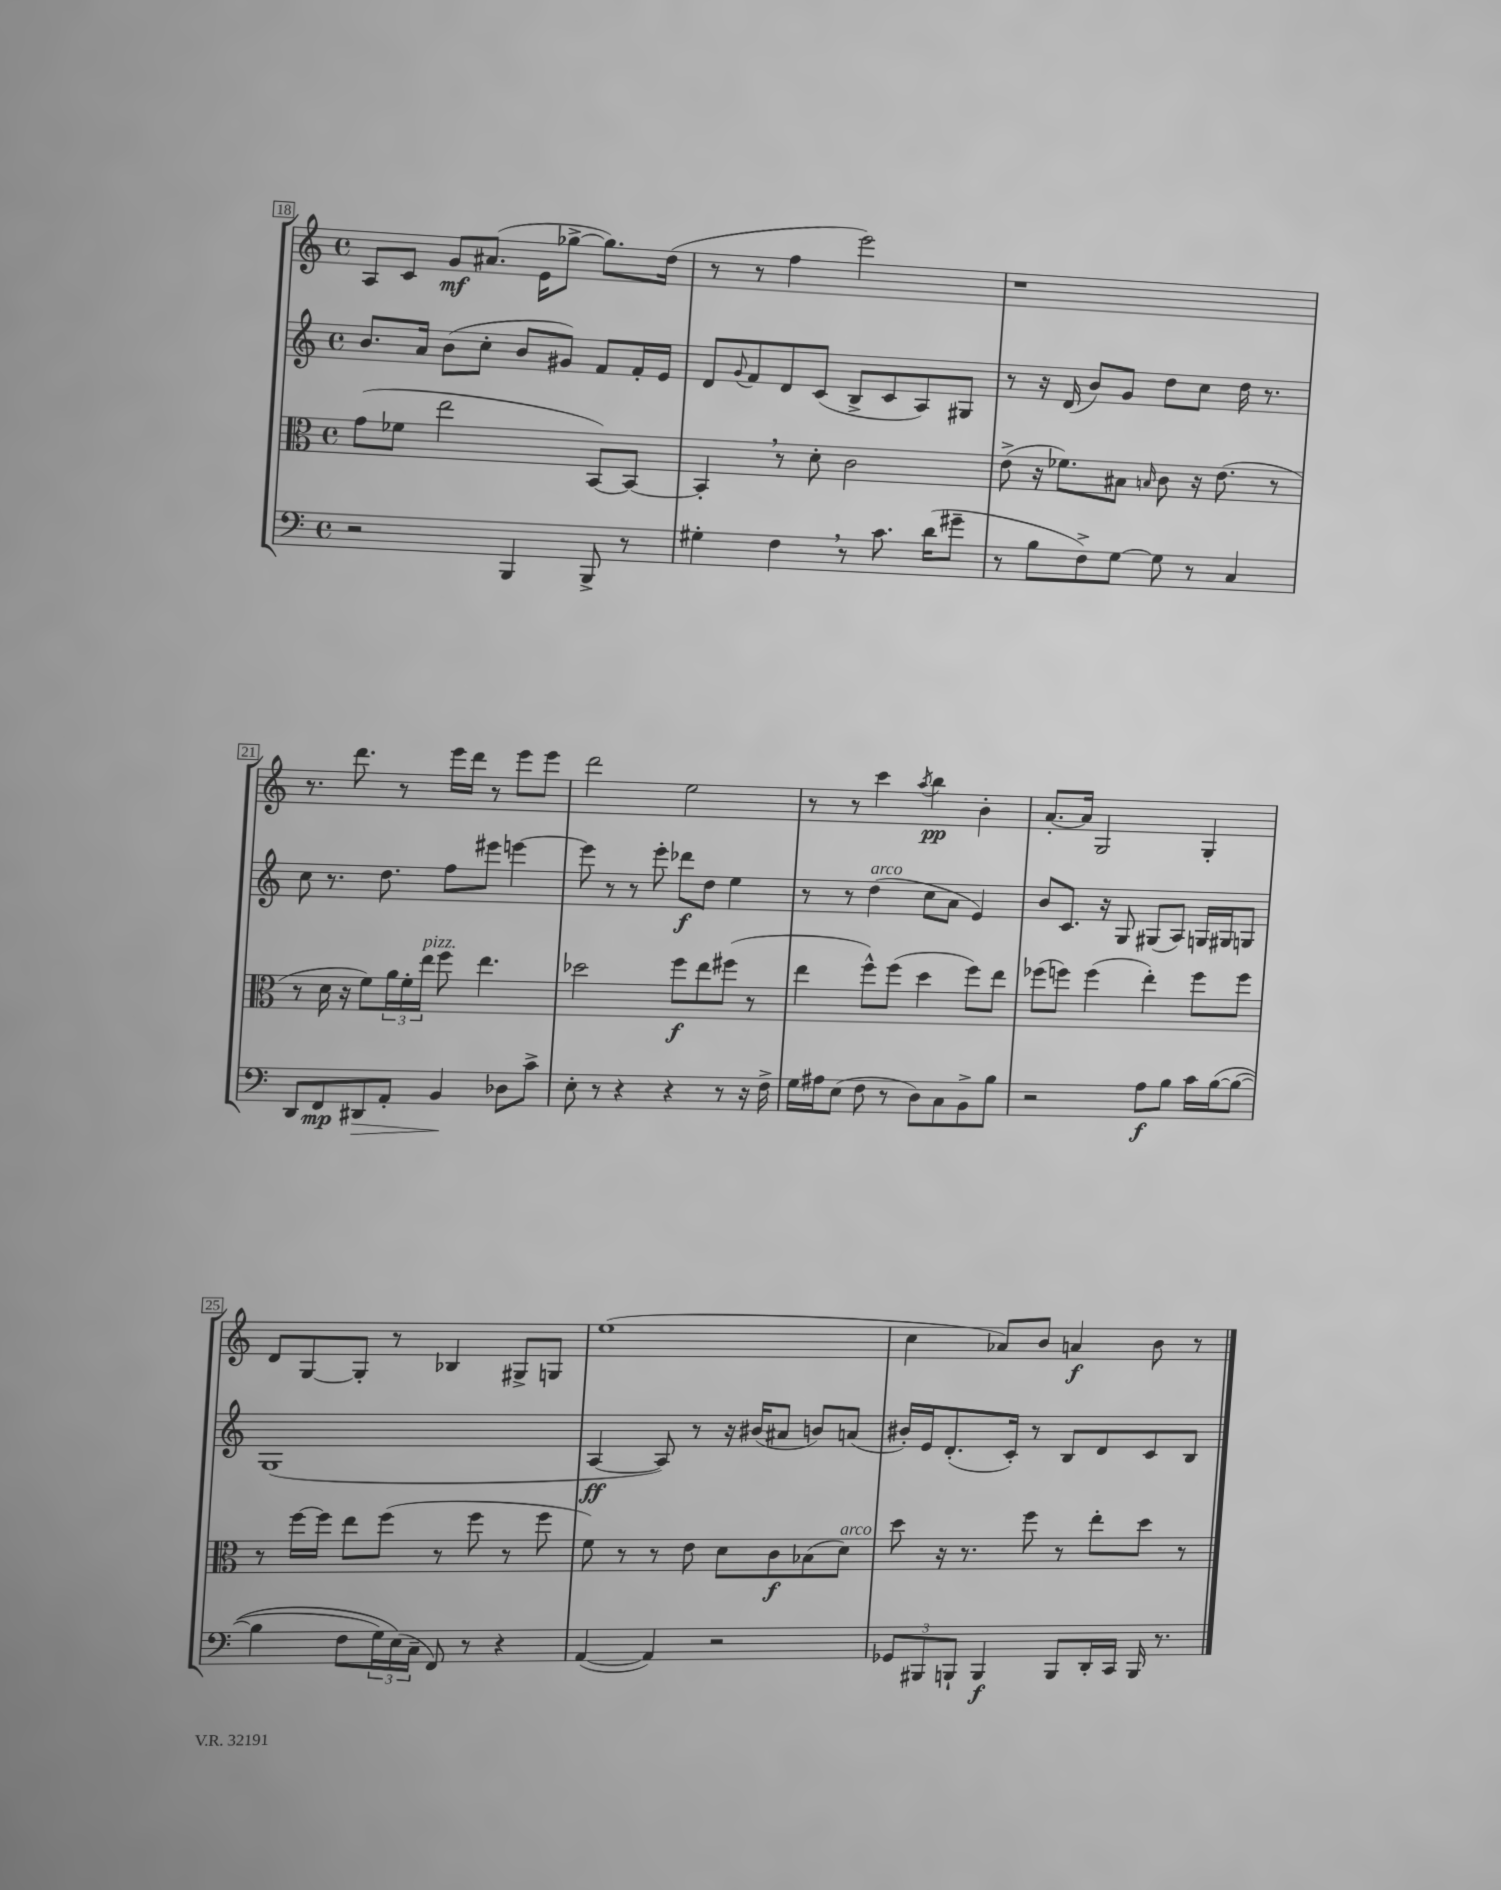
<<
\new StaffGroup <<
\new Staff = "s0" {
    \clef treble \key c \major \defaultTimeSignature \time 4/4
    a8 c'8 g'8\mf ais'8.( e'16 ges''8~-> ges''8.) d''16( |
    r8 r8 f''4 e'''2) |
    r1 |
    r8. d'''8. r8 e'''16 d'''16 r8 e'''8 e'''8 |
    d'''2 e''2 |
    r8 r8 c'''4 \acciaccatura { a''8 } b''4\pp b'4-. |
    a'8.~-. a'16 g2 g4-. |
    d'8 g8~ g8-. r8 bes4 gis8-> g8 |
    e''1( |
    c''4 aes'8) b'8 a'4\f b'8 r8 \bar "|." |
}
\new Staff = "s1" {
    \clef treble \key c \major \defaultTimeSignature \time 4/4
    b'8. a'16 b'8( c''8-. b'8 gis'8) f'8 f'16-. e'16 |
    d'8 \appoggiatura { g'8 } f'8 d'8 c'8( b8-> c'8 a8) gis8 |
    r8 r16 d'16( b'8) g'8 d''8 c''8 d''16 r8. |
    c''8 r8. d''8. f''8 eis'''8 e'''4~ |
    e'''8 r8 r8 e'''8-. des'''8\f d''8 e''4 |
    r8 r8 d''4^\markup { \italic "arco" }( c''8 a'8 e'4) |
    b'8 c'8. r16 g8 gis8( a8) g16 gis16 g8 |
    g1( |
    a4~\ff a8) r8 r16 bis'16( ais'8 b'8) a'8( |
    bis'16-.) e'16 d'8.-.( c'16-.) r8 b8 d'8 c'8 b8 \bar "|." |
}
\new Staff = "s2" {
    \clef alto \key c \major \defaultTimeSignature \time 4/4
    g'8( fes'8 e''2 b,8~) b,8~ |
    b,4-. \breathe r8 d'8-. c'2 |
    e'8->( r16 fes'8.) bis8 \grace { b16 } c'8 r16 e'8.( r8 |
    r8 d'16 r16 f'8) \tuplet 3/2 { a'16 f'16-. e''16^\markup { \italic "pizz." } } f''8 e''4. |
    des''2 f''8\f e''8 fis''8( r8 |
    e''4 f''8-^) f''8( d''4 f''8) e''8 |
    fes''8( f''8) f''4( e''4-.) f''8 f''8 |
    r8 f''16~ f''16 e''8 f''8( r8 f''8 r8 f''8 |
    f'8) r8 r8 e'8 d'8 c'8\f bes8( d'8^\markup { \italic "arco" }) |
    d''8 r16 r8. f''8 r8 e''8-. d''8 r8 \bar "|." |
}
\new Staff = "s3" {
    \clef bass \key c \major \defaultTimeSignature \time 4/4
    r2 b,,4 b,,8-> r8 |
    gis4-. f4 \breathe r8 c'8. d'16( gis'8-- |
    r8 b8 f8->) g8~ g8 r8 c4 |
    d,8 f,8\mp dis,8\> a,8-. b,4\! des8 c'8-> |
    e8-. r8 r4 r4 r8 r16 f16-> |
    g16 ais16 e8( f8 r8 d8) c8 b,8-> b8 |
    r2 a8\f b8 c'16 b16~\( b8~( |
    b4 f8 \tuplet 3/2 { g16) e16(\) c16-- } f,8) r8 r4 |
    a,4~( a,4) r2 |
    \tuplet 3/2 { ges,8 bis,,8 b,,8-! } b,,4\f b,,8 d,16-. c,16 b,,16 r8. \bar "|." |
}
>>
>>
\layout { \context { \Score currentBarNumber = #18 \override BarNumber.stencil = #(make-stencil-boxer 0.1 0.3 ly:text-interface::print) } }
